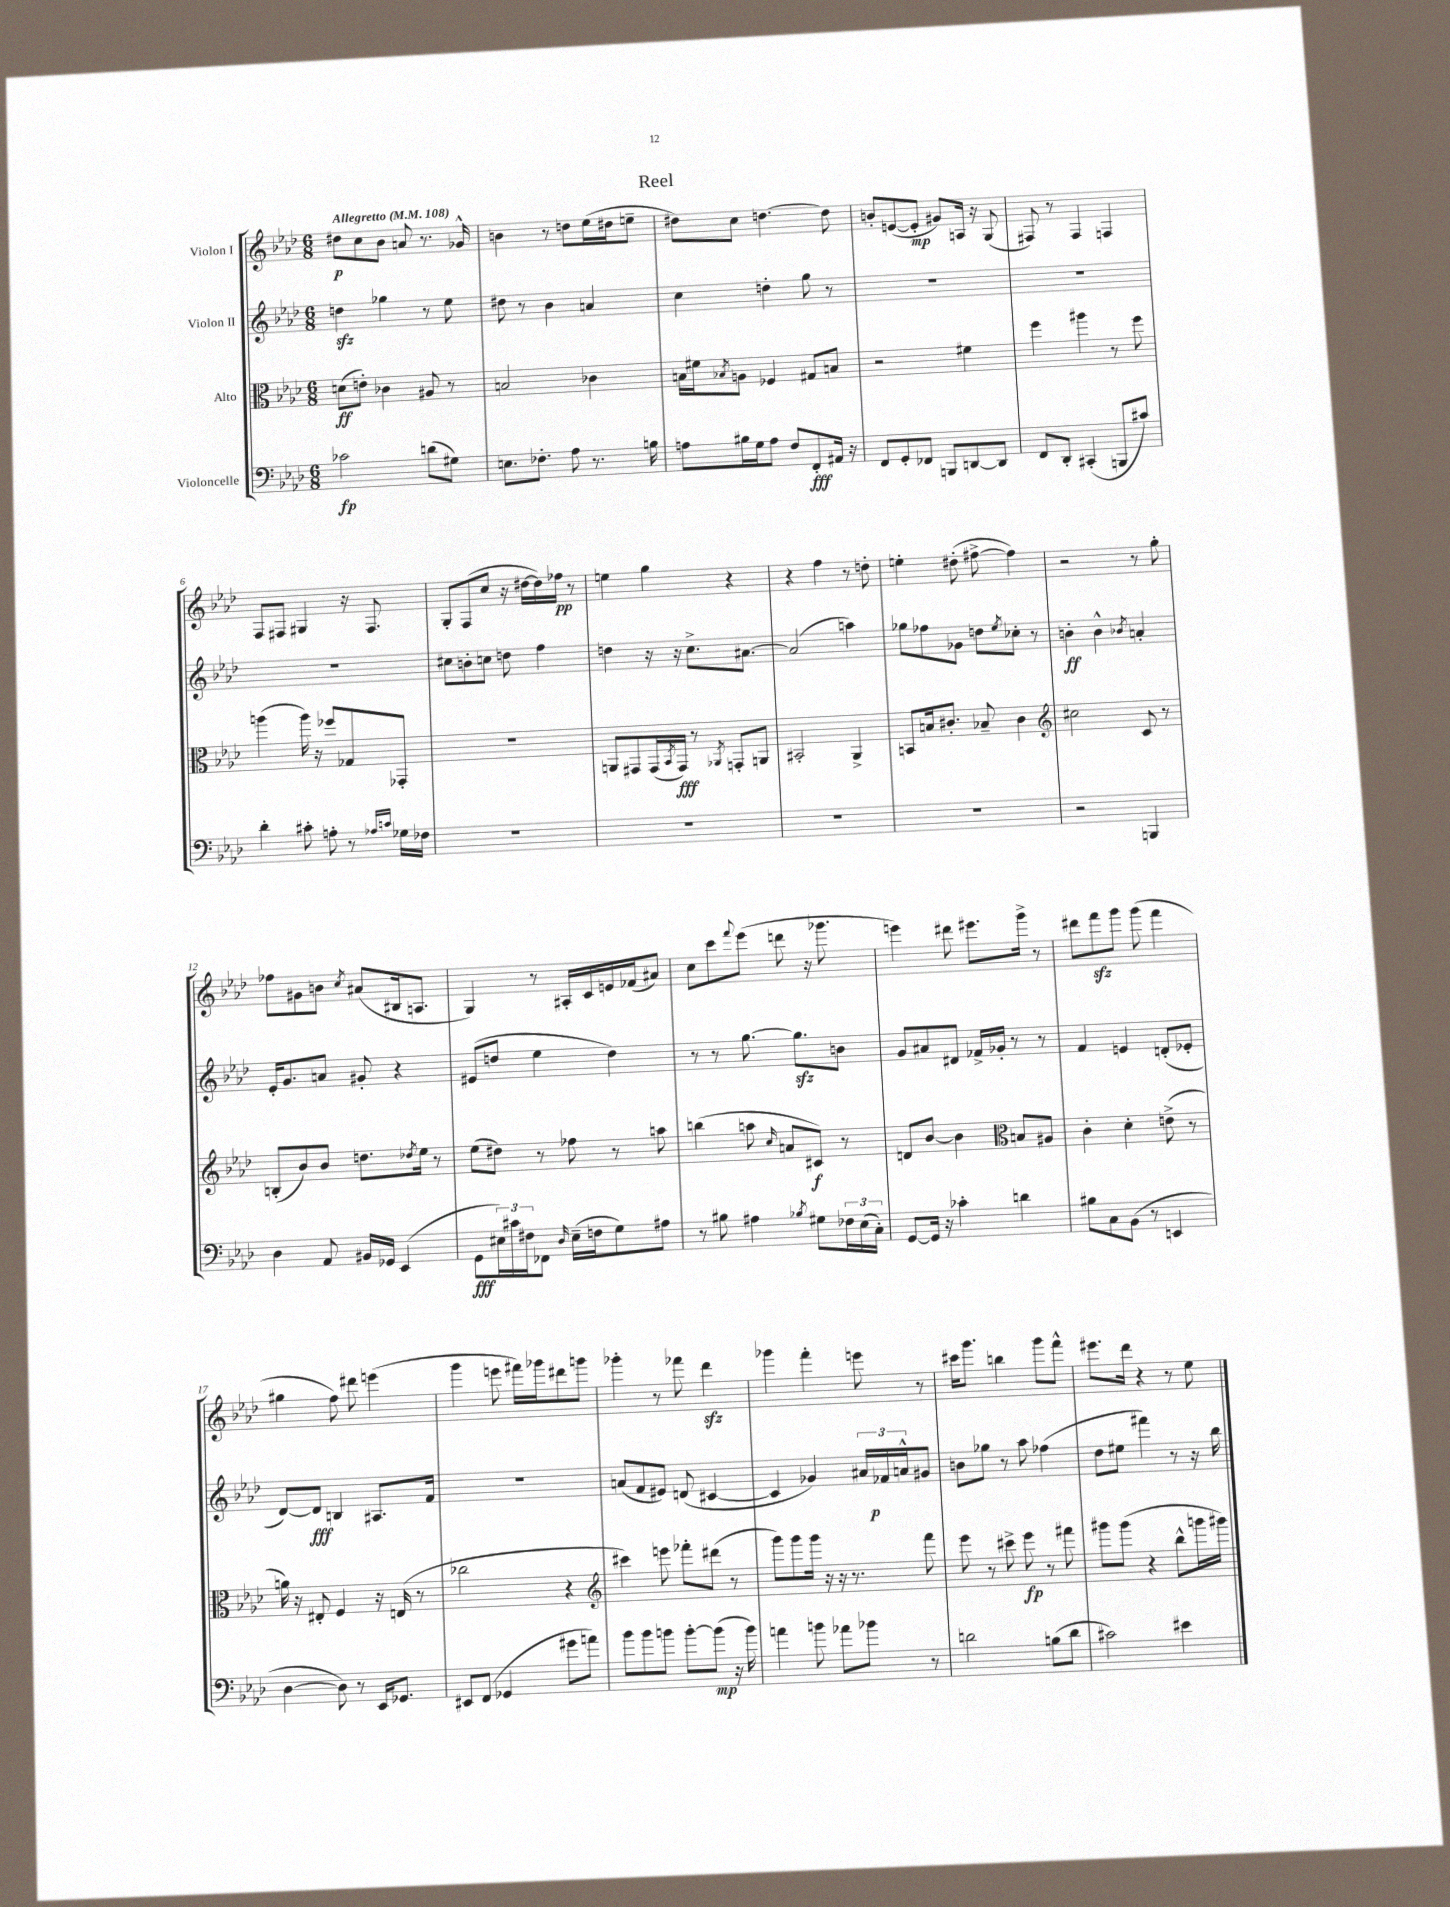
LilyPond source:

\header { title = "Reel" }
<<
\new StaffGroup <<
\new Staff = "s0" \with { instrumentName = "Violon I" } {
    \clef treble \key aes \major \numericTimeSignature \time 6/8 \tempo "Allegretto" 4 = 108
    dis''8\p c''8 bes'8 a'8 r8. ges'16-^ |
    b'4 r8 d''8 ees''16( dis''16 e''8-- |
    dis''8) c''8 d''4.~ d''8 |
    b'8-. e'8~( e'8-.\mp gis'8) a16 r16 g8( |
    fis8) r8 fis4 f4 |
    f8 fis8 gis4 r16 fis8. |
    g8-. f8( c''8 r16 dis''16~ dis''16) fes''16\pp r8 |
    e''4 g''4 r4 |
    r4 f''4 r8 d''8-. |
    e''4-. dis''8-.( fis''8~-> fis''4) |
    r2 r8 g''8-. |
    fes''8 gis'8 b'8 \acciaccatura { c''8 } ais'8( bis16 a8. |
    g4) r8 ais16-. c'16 e'16 fes'16( ais'8) |
    c''8 c'''8 \appoggiatura { f'''8 } ees'''8( d'''8 r16 ges'''8. |
    e'''4) dis'''8 eis'''8. g'''16-> r8 |
    dis'''8 f'''8\sfz g'''8 g'''8( f'''4 |
    gis''4 f''8) dis'''8 e'''4( |
    g'''4 e'''8 fis'''16) ges'''16 dis'''8 g'''8 |
    ges'''4-. r8 fes'''8 des'''4\sfz |
    ges'''4 f'''4-. e'''8 r8 |
    cis'''16 g'''8. b''4 g'''8 f'''8-^ |
    eis'''8. des'''16 r4 r8 ees''8 \bar "|." |
}
\new Staff = "s1" \with { instrumentName = "Violon II" } {
    \clef treble \key aes \major \numericTimeSignature \time 6/8
    d''4\sfz ges''4 r8 ees''8 |
    dis''8 r8 bes'4 a'4 |
    c''4 d''4-. g''8 r8 |
    R2. |
    R2. |
    R2. |
    cis''8 b'8-. c''8 d''8 f''4 |
    d''4 r16 r16 c''8.-> ais'8.~ |
    ais'2( a''4) |
    ges''8 fes''8 ges'8 d''8 \acciaccatura { ees''8 } ces''8-. r8 |
    b'4-.\ff b'4-^ \acciaccatura { bes'8 } a'4-. |
    ees'16-. g'8. a'8 gis'8-. r4 |
    eis'8( d''8 ees''4 d''4) |
    r8 r8 g''8.~ g''8.\sfz b'8 |
    g'8 ais'8 dis'8 fes'16-> ges'16-. r8 r8 |
    f'4 e'4 d'8-.( ees'8-. |
    des'8~) des'8\fff b4 ais8. f'16 |
    R2. |
    a'8( f'8 eis'8) d'8( cis'4~ |
    cis'4 ges'4) \tuplet 3/2 { ais'16 fes'16\p a'16-^ } gis'8 |
    b'8 ges''8 r8 aes''8 fes''4( |
    des''8 eis''8 fis'''4) r8 r16 bes''16 \bar "|." |
}
\new Staff = "s2" \with { instrumentName = "Alto" } {
    \clef alto \key aes \major \numericTimeSignature \time 6/8
    d'8\ff( e'8-.) ces'4 ais8 r8 |
    b2 ces'4 |
    b16 fis'16 \acciaccatura { bes8 } a8 fes4 gis8 b8 |
    r2 fis'4 |
    f''4 ais''4 r8 f''8 |
    a''4( a''16) r16 fes''8 ges8 ges,8-. |
    R2. |
    a,8 gis,8 gis,16( \acciaccatura { bes,8 } gis,16\fff) r8 \acciaccatura { aes,8 } g,8-. a,8 |
    bis,2-. aes,4-> |
    b,8 b16 cis'8.-. bes8-- cis'4 |
    \clef treble cis''2 c'8 r8 |
    b8-.( bes'8) bes'8 d''8. \acciaccatura { des''8 } ees''16 r8 |
    ees''8( dis''8) r8 fes''8 r8 a''8 |
    b''4( a''8 \grace { c''16 } a'8 cis'8\f) r8 |
    d'8 bes'8~ bes'4 \clef alto b8 ais8 |
    c'4-. des'4-. e'8->( r8 |
    a'16) r16 eis8-. f4 r16 e16( r8 |
    ces''2 r4 |
    \clef treble cis'''4) e'''8 fes'''8-. dis'''8( r8 |
    g'''8) g'''8 g'''16 r16 r16 r8. f'''8 |
    ees'''8 r8 cis'''8-> ees'''8\fp r8 fis'''8 |
    gis'''8 gis'''8( r4 bes''8-^ g'''16 gis'''16) \bar "|." |
}
\new Staff = "s3" \with { instrumentName = "Violoncelle" } {
    \clef bass \key aes \major \numericTimeSignature \time 6/8
    ces'2\fp d'8( gis8) |
    e8. fes8.-. aes8 r8. b16 |
    a8 bis16 g16 a8 f8 f,8-.\fff ais,16 r16 |
    f,8 g,8-. fes,8 b,,8 d,8~ d,8 |
    f,8 des,8-. cis,4-.( b,,8 cis'8) |
    des'4-. cis'8-. a8-. r8 \grace { aes16 c'16 } ges16 fes16 |
    R2. |
    R2. |
    R2. |
    R2. |
    r2 b,,4 |
    des4 aes,8 bis,16 ges,16 ees,4( |
    g,8\fff \tuplet 3/2 { eis16) cis'16 fis16 } fes,8 \grace { des16 } eis16--( f16 g8) ais8 |
    r8 bis8 ais4 \acciaccatura { bes8 } gis8 \tuplet 3/2 { fes16 ees16( c16-.) } |
    g,8~ g,16 r16 ces'4-. d'4 |
    bis8 c8 bes,8( r8 e,4 |
    des4~ des8) r8 ees,16 ges,8. |
    eis,8 f,8( ges,4 gis'8 a'8) |
    bes'8 bes'8 b'8 b'8~-. b'8\mp( r16 b'16) |
    a'4 b'8 aes'8 bes'8 r8 |
    d'2 b8( d'8 |
    cis'2) eis'4 \bar "|." |
}
>>
>>
